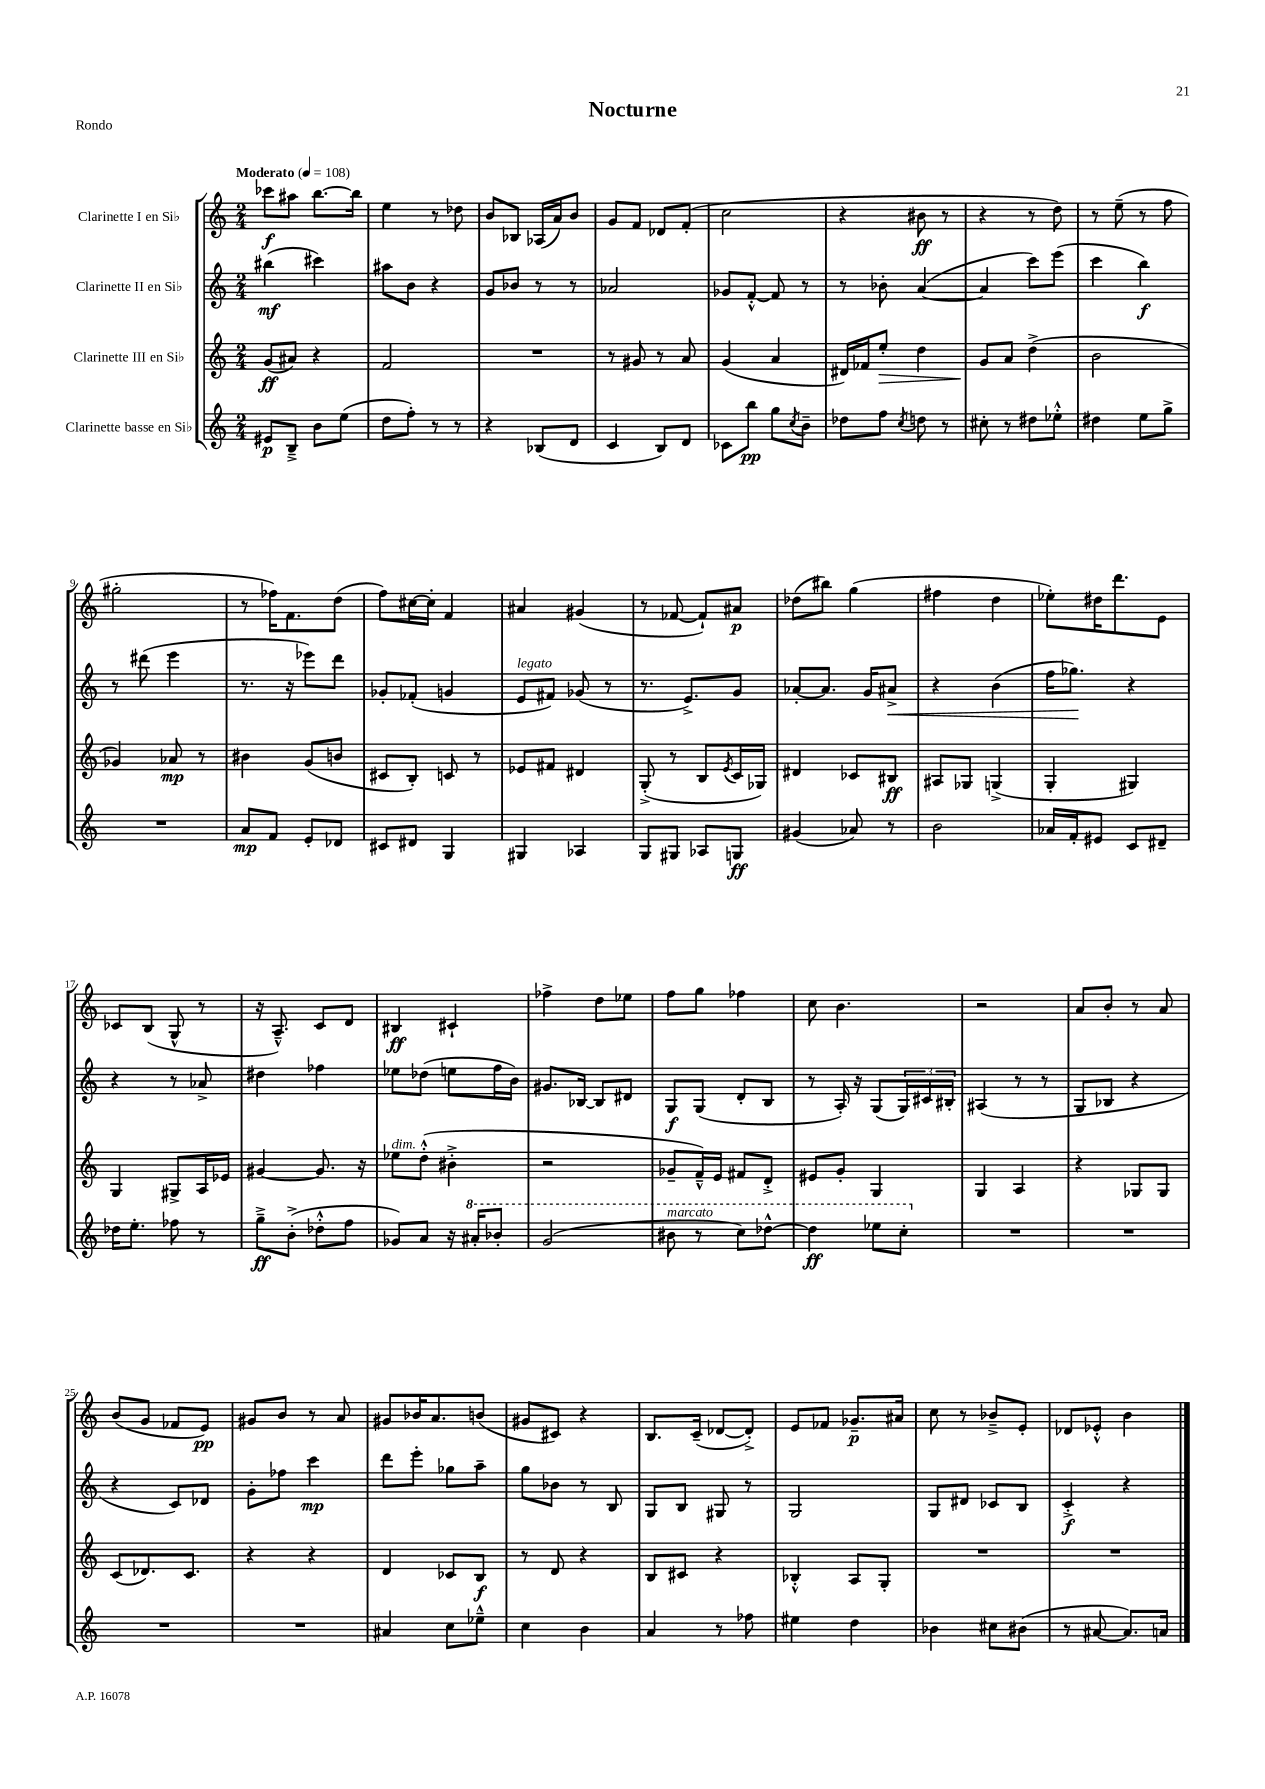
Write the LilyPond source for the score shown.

\header { title = "Nocturne" piece = "Rondo" }
<<
\new StaffGroup <<
\new Staff = "s0" \with { instrumentName = "Clarinette I en Sib" } {
    \clef treble \key c \major \numericTimeSignature \time 2/4 \tempo "Moderato" 4 = 108
    ces'''8\f ais''8 b''8.~ b''16 |
    e''4 r8 des''8 |
    b'8 bes8 aes16( a'16) b'8 |
    g'8 f'8 des'8 f'8-.( |
    c''2 |
    r4 bis'8\ff r8 |
    r4 r8 d''8) |
    r8 e''8--( r8 f''8 |
    gis''2-. |
    r8 fes''16) f'8. d''8( |
    f''8) cis''16~ cis''16-. f'4 |
    ais'4 gis'4( |
    r8 fes'8~ fes'8-!) ais'8\p |
    des''8( bis''8) g''4( |
    fis''4 d''4 |
    ees''8-.) dis''16 d'''8. e'8 |
    ces'8 b8( g8-^ r8 |
    r16 a8.---^) c'8 d'8 |
    bis4\ff cis'4-! |
    fes''4-> d''8 ees''8 |
    f''8 g''8 fes''4 |
    c''8 b'4. |
    r2 |
    a'8 b'8-. r8 a'8 |
    b'8( g'8 fes'8 e'8\pp) |
    gis'8 b'8 r8 a'8 |
    gis'8 bes'16 a'8. b'8( |
    gis'8 cis'8) r4 |
    b8. c'16--( des'8~ des'8-.->) |
    e'8 fes'8 ges'8.--\p ais'16 |
    c''8 r8 bes'8---> e'8-. |
    des'8 ees'8-.-^ b'4 \bar "|." |
}
\new Staff = "s1" \with { instrumentName = "Clarinette II en Sib" } {
    \clef treble \key c \major \numericTimeSignature \time 2/4
    bis''4\mf( cis'''4) |
    ais''8 b'8 r4 |
    g'8 bes'8 r8 r8 |
    aes'2 |
    ges'8 f'8~-.-^ f'8 r8 |
    r8 bes'8-. a'4~( |
    a'4 c'''8) e'''8( |
    c'''4 b''4\f) |
    r8 dis'''8( e'''4 |
    r8. r16 ees'''8) d'''8 |
    ges'8-. fes'8-.( g'4 |
    e'8^\markup { \italic "legato" } fis'8) ges'8( r8 |
    r8. e'8.->) g'8 |
    aes'8~-. aes'8. g'16 ais'8->\< |
    r4 b'4( |
    f''16 ges''8.\!) r4 |
    r4 r8 aes'8-> |
    dis''4 fes''4 |
    ees''8 des''8( e''8 f''16 b'16) |
    gis'8. bes16~ bes8 dis'8 |
    g8\f g8( d'8-. b8 |
    r8 a16-.) r16 g8( \tuplet 3/2 { g16) cis'16 bis16-. } |
    ais4( r8 r8 |
    g8 bes8 r4 |
    r4 c'8) des'8 |
    g'8-. fes''8 c'''4\mp |
    d'''8 e'''8-. ges''8 a''8-- |
    g''8 bes'8 r8 b8 |
    g8 b8 gis8 r8 |
    g2 |
    g8 dis'8 ces'8 b8 |
    c'4-.->\f r4 \bar "|." |
}
\new Staff = "s2" \with { instrumentName = "Clarinette III en Sib" } {
    \clef treble \key c \major \numericTimeSignature \time 2/4
    g'8\ff( ais'8) r4 |
    f'2 |
    R2 |
    r8 gis'8 r8 a'8 |
    g'4( a'4 |
    dis'16) fes'16 e''8-.\> d''4 |
    g'8\! a'8 d''4->( |
    b'2 |
    ges'4) aes'8\mp r8 |
    bis'4 g'8( b'8 |
    cis'8 b8-.) c'8 r8 |
    ees'8 fis'8 dis'4 |
    g8-.->( r8 b8 \acciaccatura { e'8 } c'16 ges16) |
    dis'4 ces'8 bis8\ff |
    ais8 ges8 g4->( |
    g4-. gis4) |
    g4 gis8-> a16 ees'16 |
    gis'4~ gis'8. r16 |
    ees''8^\markup { \italic "dim." } d''8-.-^( bis'4-.-> |
    r2 |
    ges'8-- f'16---^) e'16 fis'8 d'8-.-> |
    eis'8 g'8-. g4 |
    g4 a4 |
    r4 ges8 ges8 |
    c'8( des'8.) c'8. |
    r4 r4 |
    d'4 ces'8 b8\f |
    r8 d'8 r4 |
    b8 cis'8 r4 |
    bes4-.-^ a8 g8-. |
    R2 |
    R2 \bar "|." |
}
\new Staff = "s3" \with { instrumentName = "Clarinette basse en Sib" } {
    \clef treble \key c \major \numericTimeSignature \time 2/4
    eis'8\p b8---> b'8 e''8( |
    d''8 f''8-.) r8 r8 |
    r4 bes8( d'8 |
    c'4 b8) d'8 |
    ces'8 b''8\pp g''8 \acciaccatura { c''8 } b'8-- |
    des''8 f''8 \acciaccatura { c''8 } d''8 r8 |
    cis''8-. r8 dis''8 ees''8-.-^ |
    dis''4 e''8 g''8-> |
    R2 |
    a'8\mp f'8 e'8-. des'8 |
    cis'8 dis'8 g4 |
    gis4 aes4 |
    g8 gis8 aes8 g8\ff |
    gis'4( aes'8) r8 |
    b'2 |
    aes'16 f'16-. eis'8 c'8 dis'8-- |
    des''16 e''8.-. fes''8 r8 |
    g''8--->\ff b'8-.->( des''8-.-^ f''8 |
    ges'8) a'8 r16 \ottava #1 ais''16-. bes''8-. |
    g''2( |
    bis''8^\markup { \italic "marcato" } r8 c'''8) des'''8~-^ |
    des'''4\ff ees'''8 c'''8-. \ottava #0 |
    R2 |
    R2 |
    R2 |
    R2 |
    ais'4 c''8 ees''8---^ |
    c''4 b'4 |
    a'4 r8 fes''8 |
    eis''4 d''4 |
    bes'4 cis''8 bis'8( |
    r8 ais'8~ ais'8.) a'16 \bar "|." |
}
>>
>>
